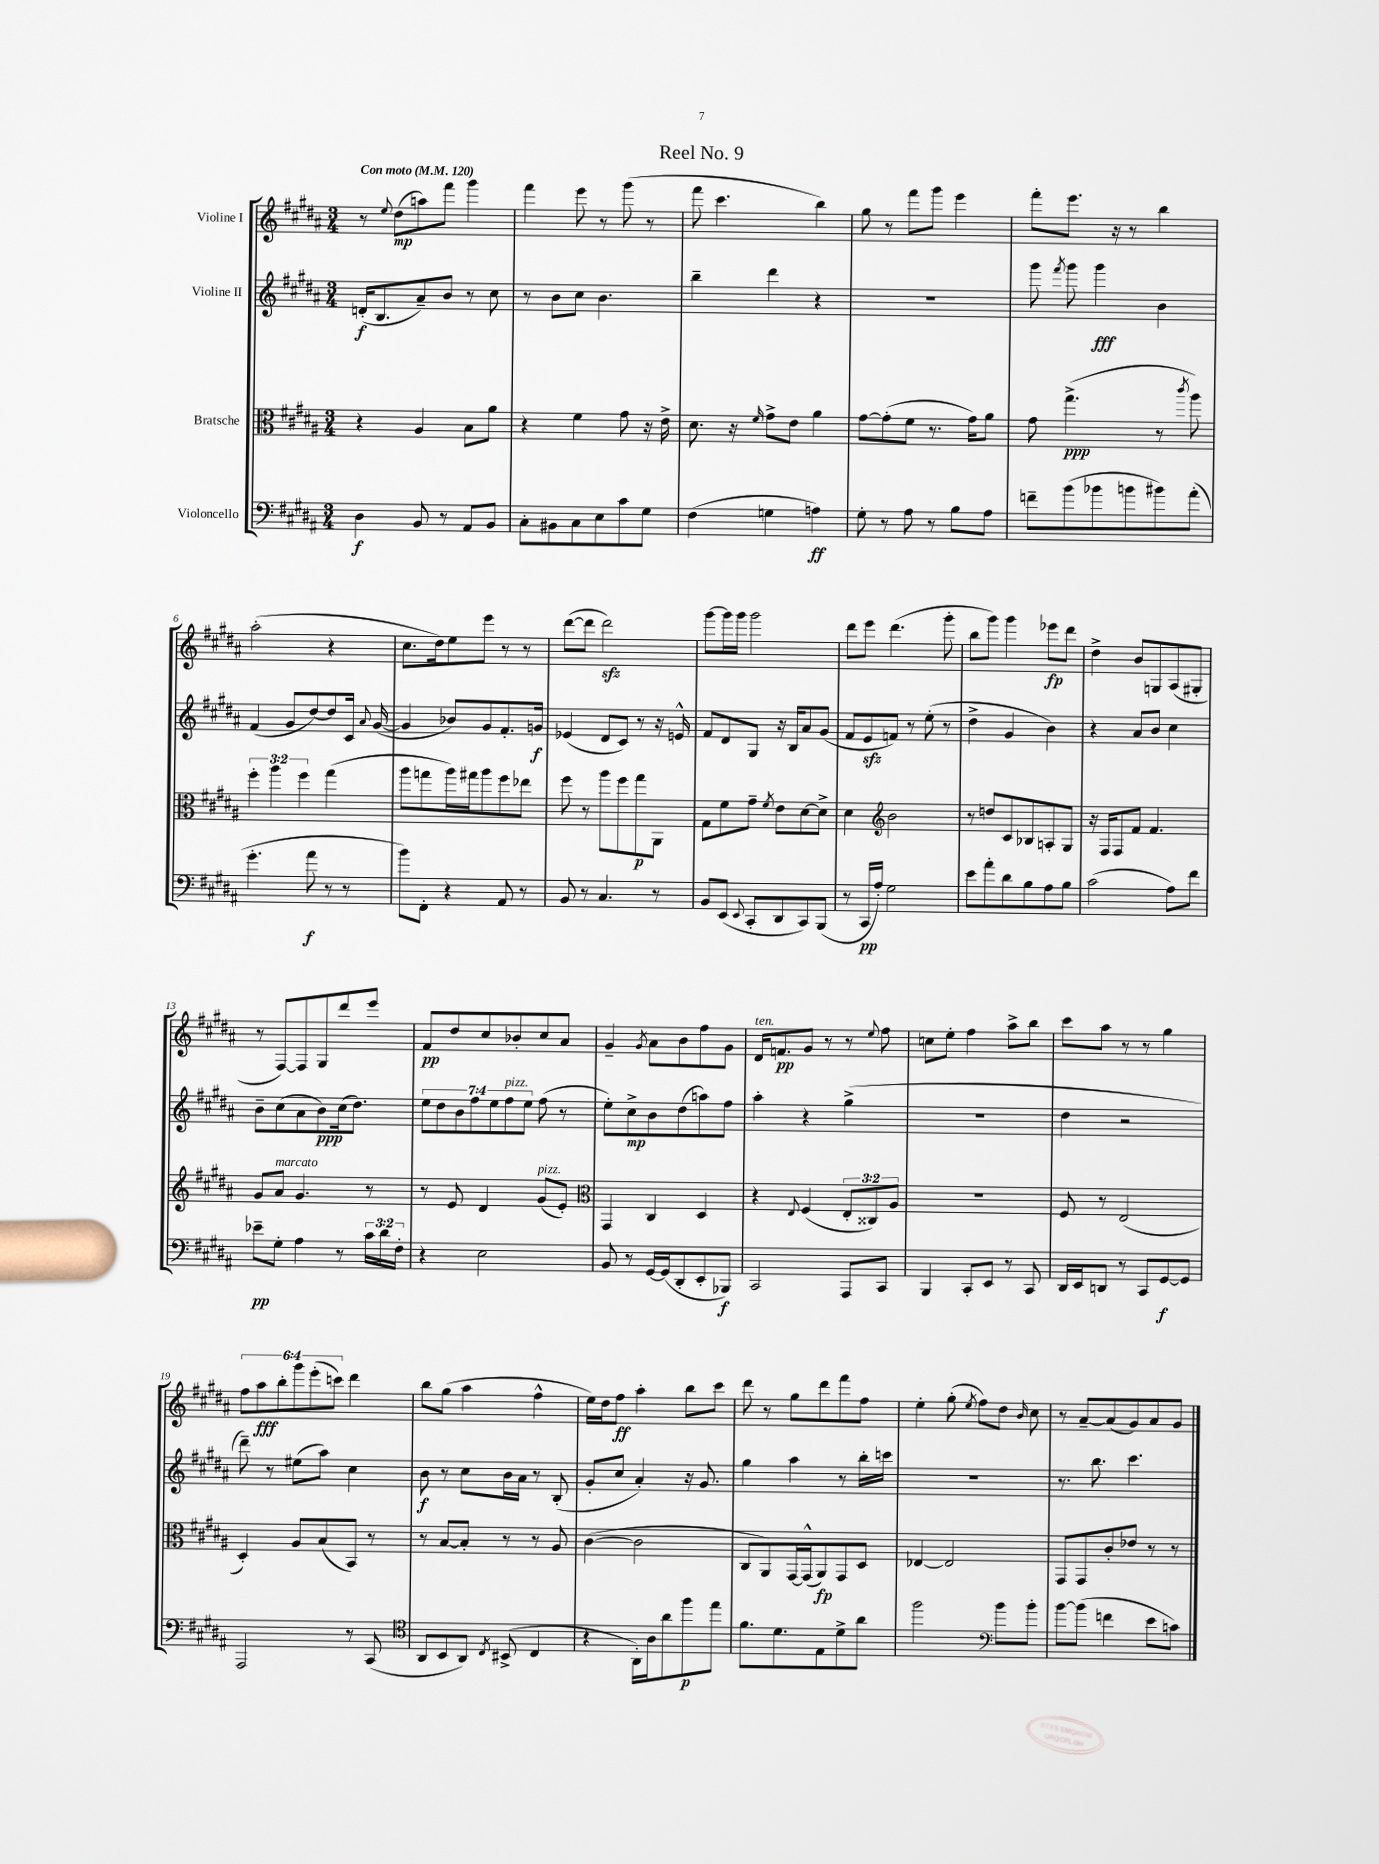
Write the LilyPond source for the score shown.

\header { title = "Reel No. 9" }
<<
\new StaffGroup <<
\new Staff = "s0" \with { instrumentName = "Violine I" } {
    \clef treble \key b \major \numericTimeSignature \time 3/4 \override Staff.TupletNumber.text = #tuplet-number::calc-fraction-text \tempo "Con moto" 4 = 120
    \autoBeamOff r8 \appoggiatura { e''8 } dis''8[\mp( a''8) fis'''8] gis'''4 |
    fis'''4 e'''8 r8 gis'''8( r8 |
    fis'''8 cis'''4. b''4) |
    gis''8 r8 fis'''8[ gis'''8] e'''4 |
    fis'''8[-. e'''8.] r16 r8 b''4 |
    ais''2-.( r4 |
    cis''8.[ dis''16) e''8 e'''8] r8 r8 |
    dis'''8[~( dis'''8] dis'''2\sfz) |
    gis'''8[~ gis'''16 gis'''16] gis'''2 |
    dis'''8[ e'''8] dis'''4.( gis'''8-. |
    b''8[ gis'''8]) gis'''4 ees'''8[\fp dis'''8] |
    dis''4-> b'8[ g8 ais8( gis8]-. |
    r8 fis8[~) fis8 gis8 dis'''8 e'''8] |
    fis'8[\pp dis''8 cis''8 bes'8-. cis''8 ais'8] |
    gis'4-- \acciaccatura { gis'8 } ais'8[ b'8 fis''8 gis'8] |
    dis'16[^\markup { \italic "ten." } f'8.\pp gis'8] r8 r8 \appoggiatura { e''8 } fis''8 |
    c''8[ e''8]-. fis''4 ais''8[-> b''8] |
    cis'''8[ ais''8] r8 r8 gis''4 |
    \tuplet 6/4 { fis''8[ ais''8\fff b''8-. gis'''8 e'''8-.( c'''8]) } dis'''4 |
    b''8[ gis''8]( ais''4 fis''4-^ |
    e''16[) dis''16 fis''8]\ff ais''4-. b''8[ cis'''8] |
    dis'''8 r8 gis''8[ dis'''8 fis'''8 fis''8] |
    e''4-. gis''8-.( \acciaccatura { e''8 } fis''8[) dis''8] \grace { b'16 } cis''8 |
    r8 ais'8[~-- ais'8( gis'8) ais'8 gis'8] \bar "|." |
}
\new Staff = "s1" \with { instrumentName = "Violine II" } {
    \clef treble \key b \major \numericTimeSignature \time 3/4 \override Staff.TupletNumber.text = #tuplet-number::calc-fraction-text
    \autoBeamOff d'16[-.\f( b8. ais'8--) b'8] r8 cis''8 |
    r8 b'8[ cis''8] b'4. |
    b''4-- dis'''4 r4 |
    R2. |
    gis'''8 \acciaccatura { fis'''8 } gis'''8 gis'''4\fff b'4 |
    fis'4( gis'8[ dis''8~) dis''8 cis'16] \appoggiatura { ais'8 } gis'16~( |
    gis'4 bes'8[) gis'8 fis'8.-. g'16]\f |
    ees'4( dis'8[ cis'8]) r8 r16 e'16-^ |
    fis'8[ dis'8 gis8] r16 b16[ ais'8 gis'8]( |
    fis'8[ e'8\sfz f'8]) r8 e''8-.( r8 |
    dis''4-> gis'4 b'4) |
    r4 ais'8[ b'8] cis''4 |
    b'8[-- cis''8( ais'8 b'8\ppp) cis''16( dis''8.]) |
    \tuplet 7/4 { e''8[ dis''8 b'8 fis''8 e''8 fis''8^\markup { \italic "pizz." } e''8] } fis''8( r8 |
    e''8[-.) cis''8->\mp b'8 dis''8( a''8) fis''8] |
    ais''4-. r4 gis''4->( |
    R2. |
    dis''4 r2 |
    dis'''8--) r8 eis''8[( ais''8]) cis''4 |
    b'8\f r8 cis''8[ b'16 ais'16] r8 b8-.( |
    gis'8[-. cis''8] ais'4-.) r16 gis'8. |
    gis''4 ais''4 r8 b''16[-. c'''16] |
    R2. |
    r8. b''8. cis'''4. \bar "|." |
}
\new Staff = "s2" \with { instrumentName = "Bratsche" } {
    \clef alto \key b \major \numericTimeSignature \time 3/4 \override Staff.TupletNumber.text = #tuplet-number::calc-fraction-text
    \autoBeamOff r4 ais4 b8[ ais'8] |
    r4 fis'4 gis'8 r16 e'16-> |
    dis'8. r16 \grace { fis'16 } gis'8[-> e'8] ais'4 |
    gis'8[~ gis'8-.( fis'8] r8. gis'16[) ais'8] |
    gis'8 gis''4.->\ppp( r8 \acciaccatura { cis'''8 } ais''8) |
    \tuplet 3/2 { fis''4-. ais''4 fis''4 } gis''4( |
    ais''8[ g''8 ais''16) gis''16 ais''8 fis''8 ees''8] |
    fis''8 r8 ais''8[ fis''8 gis''8\p ais,8] |
    gis8[ fis'8 gis'8]-- \acciaccatura { fis'8 } e'8[ dis'8~ dis'8]-> |
    dis'4 \clef treble b'2 |
    r8 d''8[ cis'8 bes8 a8-. gis8] |
    r16 fis16[ fis8 fis'8] fis'4. |
    gis'8[ ais'8]^\markup { \italic "marcato" } gis'4. r8 |
    r8 e'8 dis'4 gis'8[^\markup { \italic "pizz." }( e'8]-.) |
    \clef alto gis,4 cis4 dis4 |
    r4 \appoggiatura { e8 } fis4( \tuplet 3/2 { e8[-. cisis8) ais8] } |
    R2. |
    fis8 r8 e2( |
    dis4-.) ais8[ b8( b,8]) r8 |
    r8 b8[~ b8]-. r8 r8 ais8 |
    cis'4~( cis'2 |
    cis8[ ais,8) gis,16~ gis,16-^( ais,8\fp) gis,8 dis8] |
    ees4~ ees2 |
    gis,8[ gis,8 cis'8-. ees'8] r8 r8 \bar "|." |
}
\new Staff = "s3" \with { instrumentName = "Violoncello" } {
    \clef bass \key b \major \numericTimeSignature \time 3/4 \override Staff.TupletNumber.text = #tuplet-number::calc-fraction-text
    \autoBeamOff dis4\f b,8 r8 ais,8[ b,8] |
    cis8[-. bis,8 cis8 e8 cis'8 gis8] |
    fis4( g4 a4\ff) |
    gis8-. r8 ais8 r8 b8[ ais8] |
    f'8[-- b'8( bes'8 b'8 bis'8) ais'8]-.( |
    gis'4.-. ais'8\f r8 r8 |
    b'8[) fis,8]-. r4 ais,8 r8 |
    b,8 r8 cis4. r8 |
    b,8[ e,8]( \appoggiatura { e,8 } cis,8[-. dis,8 cis,8) b,,8]( |
    r8 cis,16[\pp ais16]-.) gis2 |
    e'8[ ais'8-. dis'8 b8 ais8 b8] |
    cis'2( ais8[) fis'8] |
    ees'8[--\pp gis8]-. ais4 r8 \tuplet 3/2 { cis'16[ dis'16 fis16]-. } |
    r4 e2 |
    b,8 r8 gis,16[~ gis,16( dis,8-. e,8-. bes,,8]\f) |
    cis,2 ais,,8[ cis,8] |
    b,,4 cis,8[-. e,8] r8 cis,8 |
    dis,16[ e,16 d,8] r8 cis,8[ gis,8~\f gis,8] |
    ais,,2 r8 cis,8( |
    \clef tenor ais,8[ b,8 ais,8]) \acciaccatura { cis8 } bis,8->( cis4 |
    r4 ais,16[-.) ais16 ais'8 fis''8\p e''8] |
    fis'8.[ dis'8. e8 dis'8-> ais'8] |
    fis''2 \clef bass b'8[ b'8]-. |
    b'8[~ b'8]( f'4 e'8[ c'8]) \bar "|." |
}
>>
>>
